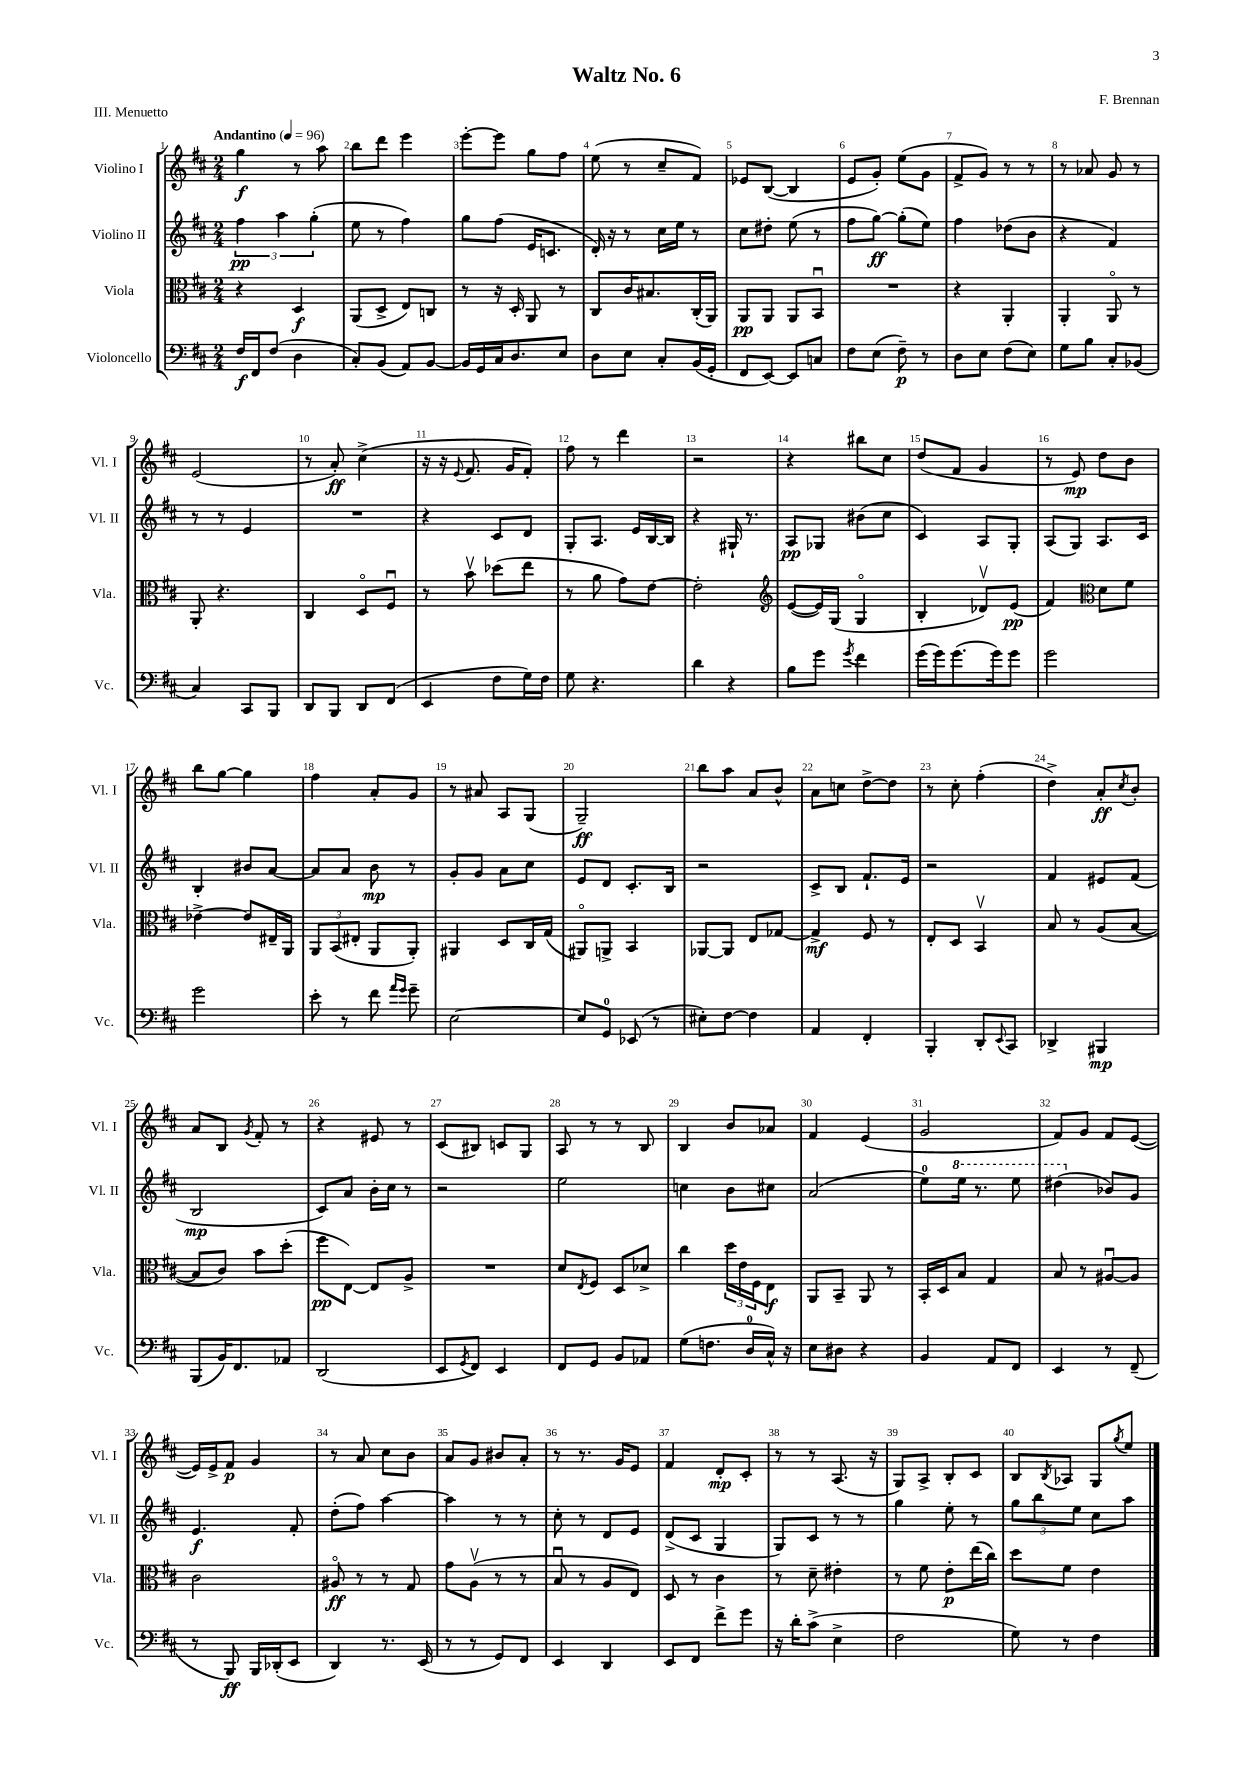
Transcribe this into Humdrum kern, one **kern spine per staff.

**kern	**dynam	**kern	**dynam	**kern	**dynam	**kern	**dynam
*part4	*part4	*part3	*part3	*part2	*part2	*part1	*part1
*staff4	*staff4	*staff3	*staff3	*staff2	*staff2	*staff1	*staff1
*I"Violoncello	*	*I"Viola	*	*I"Violino II	*	*I"Violino I	*
*I'Vc.	*	*I'Vla.	*	*I'Vl. II	*	*I'Vl. I	*
*clefF4	*	*clefC3	*	*clefG2	*	*clefG2	*
*k[f#c#]	*	*k[f#c#]	*	*k[f#c#]	*	*k[f#c#]	*
*M2/4	*	*M2/4	*	*M2/4	*	*M2/4	*
*MM96	*	*MM96	*	*MM96	*	*MM96	*
=1	=1	=1	=1	=1	=1	=1	=1
!	!	!	!	!	!	!LO:TX:a:B:t=Andantino	!
16F#/LL	f	4r	.	6ff#\	pp	4gg\	f
16FF#/J	.	.	.	.	.	.	.
(8F#/J	.	.	.	.	.	.	.
.	.	.	.	6aa\	.	.	.
4D\	.	4D/	f	.	.	8r	.
.	.	.	.	(6gg'\	.	.	.
.	.	.	.	.	.	8aa\	.
=2	=2	=2	=2	=2	=2	=2	=2
8C#'/L)	.	(8AA/L	.	8ee\	.	8bb\L	.
(8BB/J	.	8D^/J	.	8r	.	8ddd\J	.
8AA/L)	.	8E/L)	.	4ff#\)	.	4eee\	.
[8BB/J	.	8Cn/J	.	.	.	.	.
=3	=3	=3	=3	=3	=3	=3	=3
16BB/LL]	.	8r	.	8gg\L	.	[8eee'\L	.
16GG/	.	.	.	.	.	.	.
16C#/J	.	16r	.	(8ff#\J	.	8eee\J]	.
8.D/	.	16D'/	.	.	.	.	.
.	.	8AA/	.	16e/KL	.	8gg\L	.
.	.	.	.	8.cn/J	.	.	.
8E/J	.	8r	.	.	.	8ff#\J	.
=4	=4	=4	=4	=4	=4	=4	=4
8D\L	.	8C#/L	.	16d'/)	.	(8ee\	.
.	.	.	.	16r	.	.	.
8E\J	.	16c#/K	.	8r	.	8r	.
.	.	8.B#X/	.	.	.	.	.
8C#'/L	.	.	.	16cc#\LL	.	8cc#~/L	.
.	.	.	.	16ee\JJ	.	.	.
(16BB/L	.	(16C#'/L	.	8r	.	8f#/J)	.
16GG'/JJ	.	16AA/JJ)	.	.	.	.	.
=5	=5	=5	=5	=5	=5	=5	=5
8FF#/L	.	8AA/L	pp	8cc#\L	.	8e-X/L	.
[8EE/J)	.	8AA/J	.	8dd#X'\J	.	([8B/J	.
8EE/L]	.	8AA/L	.	(8ee\	.	4B/]	.
8Cn/J	.	8BBu/J	.	8r	.	.	.
=6	=6	=6	=6	=6	=6	=6	=6
8F#\L	.	2r	.	8ff#\L	.	8e/L	.
(8E\J	.	.	.	[8gg\J)	ff	8g'/J)	.
8F#~\)	p	.	.	(8gg'\L]	.	(8ee\L	.
8r	.	.	.	8ee\J)	.	8g\J	.
=7	=7	=7	=7	=7	=7	=7	=7
8D\L	.	4r	.	4ff#\	.	8f#^/L	.
8E\J	.	.	.	.	.	8g/J)	.
(8F#\L	.	4AA'/	.	(8dd-X\L	.	8r	.
8E\J)	.	.	.	8b\J	.	8r	.
=8	=8	=8	=8	=8	=8	=8	=8
8G\L	.	4AA'/	.	4r	.	8r	.
8B\J	.	.	.	.	.	8a-X/	.
8C#'/L	.	8AA/	.	4f#/)	.	8g/	.
(8BB-X/J	.	8r	.	.	.	8r	.
!!LO:LB:g=z
=9	=9	=9	=9	=9	=9	=9	=9
4C#/)	.	8AA'/	.	8r	.	(2e/	.
.	.	4.r	.	8r	.	.	.
8CC#/L	.	.	.	4e/	.	.	.
8BBB/J	.	.	.	.	.	.	.
=10	=10	=10	=10	=10	=10	=10	=10
8DD/L	.	4C#/	.	2r	.	8r	.
8BBB/J	.	.	.	.	.	8a'/)	ff
8DD/L	.	8D/L	.	.	.	(4cc#^\	.
(8FF#/J	.	8F#u/J	.	.	.	.	.
=11	=11	=11	=11	=11	=11	=11	=11
4EE/	.	8r	.	4r	.	16r	.
.	.	.	.	.	.	16r	.
.	.	.	.	.	.	8qqe/	.
.	.	8bv\	.	.	.	8.f#/	.
8F#\L	.	(8dd-X\L	.	8c#/L	.	.	.
.	.	.	.	.	.	16g/KL	.
16G\L)	.	8ee\J	.	8d/J	.	8f#'/J)	.
16F#\JJ	.	.	.	.	.	.	.
=12	=12	=12	=12	=12	=12	=12	=12
8G\	.	8r	.	8G'/L	.	8ff#\	.
4.r	.	8a\	.	8.A/J	.	8r	.
.	.	8g\L)	.	.	.	4ddd\	.
.	.	.	.	16e/LL	.	.	.
.	.	[8e\J	.	[16B/	.	.	.
.	.	.	.	16B/JJ]	.	.	.
=13	=13	=13	=13	=13	=13	=13	=13
4d\	.	2e'\]	.	4r	.	2r	.
4r	.	.	.	16G#X`/	.	.	.
.	.	.	.	8.r	.	.	.
=14	=14	=14	=14	=14	=14	=14	=14
*	*	*clefG2	*	*	*	*	*
8B\L	.	([8e/L	.	8A/L	pp	4r	.
8g\J	.	16e/L])	.	8G-X/J	.	.	.
.	.	(16G/JJ	.	.	.	.	.
8qg/	.	.	.	.	.	.	.
4f#\	.	4G/	.	(8b#X\L	.	8bb#X\L	.
.	.	.	.	8cc#\J	.	8cc#\J	.
=15	=15	=15	=15	=15	=15	=15	=15
(16g\LL	.	4B'/	.	4c#/)	.	(8dd/L	.
16g\J)	.	.	.	.	.	.	.
(8.g\	.	.	.	.	.	8f#/J	.
.	.	8d-Xv/L)	.	8A/L	.	4g/	.
16g\k)	.	.	.	.	.	.	.
8g\J	.	(8e/J	pp	8G'/J	.	.	.
=16	=16	=16	=16	=16	=16	=16	=16
2g\	.	4f#/)	.	(8A/L	.	8r	.
.	.	.	.	8G/J)	.	8e/)	mp
*	*	*clefC3	*	*	*	*	*
.	.	8d\L	.	8.A/L	.	8dd\L	.
.	.	8f#\J	.	.	.	8b\J	.
.	.	.	.	16c#/Jk	.	.	.
!!LO:LB:g=z
=17	=17	=17	=17	=17	=17	=17	=17
2g\	.	[4e-X^\	.	4B'/	.	8bb\L	.
.	.	.	.	.	.	[8gg\J	.
.	.	8e-/L]	.	8b#X/L	.	4gg\]	.
.	.	16E#X~/L	.	[8a/J	.	.	.
.	.	16AA/JJ	.	.	.	.	.
=18	=18	=18	=18	=18	=18	=18	=18
8e'\	.	12AA/L	.	8a/L]	.	4ff#\	.
.	.	(12BB/	.	.	.	.	.
8r	.	.	.	8a/J	.	.	.
.	.	12E#X'/J	.	.	.	.	.
8f#\	.	8AA/L	.	8b\	mp	8a'/L	.
16qqa/LL	.	.	.	.	.	.	.
16qqg/JJ	.	.	.	.	.	.	.
8g~\	.	8AA'/J)	.	8r	.	8g/J	.
=19	=19	=19	=19	=19	=19	=19	=19
[2E\	.	4AA#X/	.	8g'/L	.	8r	.
.	.	.	.	8g/J	.	8a#X/	.
.	.	8D/L	.	8a\L	.	8A/L	.
.	.	16C#/L	.	8cc#\J	.	(8G/J	.
.	.	(16G/JJ	.	.	.	.	.
=20	=20	=20	=20	=20	=20	=20	=20
8E/L]	.	8AA#X/L)	.	8e/L	.	2G~/)	ff
8GG/J	.	8AAn^/J	.	8d/J	.	.	.
(8EE-X/	.	4BB/	.	8.c#'/L	.	.	.
8r	.	.	.	.	.	.	.
.	.	.	.	16B/Jk	.	.	.
=21	=21	=21	=21	=21	=21	=21	=21
8E#X'\L)	.	[8AA-X/L	.	2r	.	8bb\L	.
[8F#\J	.	8AA-/J]	.	.	.	8aa\J	.
4F#\]	.	8E/L	.	.	.	8a/L	.
.	.	[8G-X/J	.	.	.	8b^^/J	.
=22	=22	=22	=22	=22	=22	=22	=22
4AA/	.	4G-^/]	mf	8c#^/L	.	8a\L	.
.	.	.	.	8B/J	.	8ccn\J	.
4FF#'/	.	8F#/	.	8.f#`/L	.	[8dd^\L	.
.	.	8r	.	.	.	8dd\J]	.
.	.	.	.	16e/Jk	.	.	.
=23	=23	=23	=23	=23	=23	=23	=23
4BBB'/	.	8E'/L	.	2r	.	8r	.
.	.	8D/J	.	.	.	8cc#'\	.
8DD'/L	.	4BBv/	.	.	.	(4ff#'\	.
8qqEE/	.	.	.	.	.	.	.
8CC#/J	.	.	.	.	.	.	.
=24	=24	=24	=24	=24	=24	=24	=24
4DD-X^/	.	8B/	.	4f#/	.	4dd^\)	.
.	.	8r	.	.	.	.	.
4BBB#X/	mp	(8A/L	.	8e#X/L	.	8a'/L	ff
.	.	.	.	.	.	8qcc#/	.
.	.	[8B/J	.	(8f#/J	.	8b'/J	.
!!LO:LB:g=z
=25	=25	=25	=25	=25	=25	=25	=25
(8BBB/L	.	8B/L]	.	2B/	mp	8a/L	.
16BB/K)	.	8c#/J)	.	.	.	8B/J	.
8.FF#/	.	.	.	.	.	.	.
.	.	.	.	.	.	8qg/	.
.	.	8b\L	.	.	.	8f#'/	.
8AA-X/J	.	(8dd'\J	.	.	.	8r	.
=26	=26	=26	=26	=26	=26	=26	=26
(2DD/	.	8ff#\L	pp	8c#/L)	.	4r	.
.	.	[8E\J)	.	8a/J	.	.	.
.	.	8E/L]	.	16b'\LL	.	8e#X/	.
.	.	.	.	16cc#\JJ	.	.	.
.	.	8A^/J	.	8r	.	8r	.
=27	=27	=27	=27	=27	=27	=27	=27
8EE/L	.	2r	.	2r	.	(8c#/L	.
8qGG/	.	.	.	.	.	.	.
8FF#/J)	.	.	.	.	.	8B#X/J)	.
4EE/	.	.	.	.	.	8cn/L	.
.	.	.	.	.	.	8G/J	.
=28	=28	=28	=28	=28	=28	=28	=28
8FF#/L	.	8d/L	.	2ee\	.	8A/	.
.	.	8qE/	.	.	.	.	.
8GG/J	.	8F#/J	.	.	.	8r	.
8BB/L	.	8D/L	.	.	.	8r	.
8AA-X/J	.	8d-X^/J	.	.	.	8B/	.
=29	=29	=29	=29	=29	=29	=29	=29
(8G\L	.	4cc#\	.	4ccn\	.	4B/	.
8.Fn\J	.	.	.	.	.	.	.
.	.	24dd\LL	.	8b\L	.	8b/L	.
.	.	24e\	.	.	.	.	.
16D/LL	.	.	.	.	.	.	.
.	.	24F#\J	.	.	.	.	.
16C#^^/JJ)	.	8E\J	f	8cc#X\J	.	8a-X/J	.
16r	.	.	.	.	.	.	.
=30	=30	=30	=30	=30	=30	=30	=30
8E\L	.	8AA/L	.	(2a/	.	4f#/	.
8D#X\J	.	8BB~/J	.	.	.	.	.
4r	.	8AA/	.	.	.	(4e/	.
.	.	8r	.	.	.	.	.
=31	=31	=31	=31	=31	=31	=31	=31
4BB/	.	16BB'/LL	.	8ee\L)	.	2g/	.
.	.	16D/J	.	.	.	.	.
*	*	*	*	*8va	*	*	*
.	.	8B/J	.	16eee\Jk	.	.	.
.	.	.	.	8.r	.	.	.
8AA/L	.	4G/	.	.	.	.	.
8FF#/J	.	.	.	8eee\	.	.	.
=32	=32	=32	=32	=32	=32	=32	=32
4EE/	.	8B/	.	(4ddd#X\	.	8f#/L)	.
.	.	8r	.	.	.	8g/J	.
*	*	*	*	*X8va	*	*	*
8r	.	[8A#Xu/L	.	8b-X/L)	.	8f#/L	.
(8FF#~/	.	8A#/J]	.	8g/J	.	([8e/J	.
!!LO:LB:g=z
=33	=33	=33	=33	=33	=33	=33	=33
8r	.	2c#\	.	4.e/	f	16e/LL])	.
.	.	.	.	.	.	16e^/J	.
8BBB/)	ff	.	.	.	.	8f#/J	p
16BBB/LL	.	.	.	.	.	4g/	.
(16DD-X'/J	.	.	.	.	.	.	.
8EE/J	.	.	.	8f#'/	.	.	.
=34	=34	=34	=34	=34	=34	=34	=34
4DD/)	.	8A#X/	ff	(8dd'\L	.	8r	.
.	.	8r	.	8ff#\J)	.	8a/	.
8.r	.	8r	.	[4aa\	.	8cc#\L	.
.	.	8G/	.	.	.	8b\J	.
(16EE/	.	.	.	.	.	.	.
=35	=35	=35	=35	=35	=35	=35	=35
8r	.	8g\L	.	4aa\]	.	8a/L	.
8r	.	(8Av\J	.	.	.	8g/J	.
8GG/L)	.	8r	.	8r	.	8b#X/L	.
8FF#/J	.	8r	.	8r	.	8a'/J	.
=36	=36	=36	=36	=36	=36	=36	=36
4EE/	.	8Bu/	.	8cc#'\	.	8r	.
.	.	8r	.	8r	.	8.r	.
4DD/	.	8A/L	.	8d/L	.	.	.
.	.	.	.	.	.	16g/KL	.
.	.	8E/J)	.	8e/J	.	8e/J	.
=37	=37	=37	=37	=37	=37	=37	=37
8EE/L	.	8D/	.	(8d^/L	.	4f#/	.
8FF#/J	.	8r	.	8c#/J	.	.	.
8f#^\L	.	4c#\	.	4G/	.	8d'/L	mp
8g\J	.	.	.	.	.	8c#'/J	.
=38	=38	=38	=38	=38	=38	=38	=38
16r	.	8r	.	8G/L)	.	8r	.
16d'\KL	.	.	.	.	.	.	.
(8c#^\J	.	8d~\	.	8c#/J	.	8r	.
4E^\	.	4e#X'\	.	8r	.	(8.A/	.
.	.	.	.	8r	.	.	.
.	.	.	.	.	.	16r	.
=39	=39	=39	=39	=39	=39	=39	=39
2F#\	.	8r	.	4gg\	.	8G/L)	.
.	.	8f#\	.	.	.	8A^/J	.
.	.	8e'\L	p	8ee'\	.	8B'/L	.
.	.	(16ee\L	.	8r	.	8c#/J	.
.	.	16cc#\JJ)	.	.	.	.	.
=40	=40	=40	=40	=40	=40	=40	=40
8G\)	.	8dd\L	.	12gg\L	.	8B/L	.
.	.	.	.	12bb\	.	.	.
.	.	.	.	.	.	8qB/	.
8r	.	8f#\J	.	.	.	8A-X/J	.
.	.	.	.	12ee\J	.	.	.
4F#\	.	4e\	.	8cc#\L	.	8G/L	.
.	.	.	.	.	.	8qgg/	.
.	.	.	.	8aa\J	.	8ee/J	.
==	==	==	==	==	==	==	==
*-	*-	*-	*-	*-	*-	*-	*-
